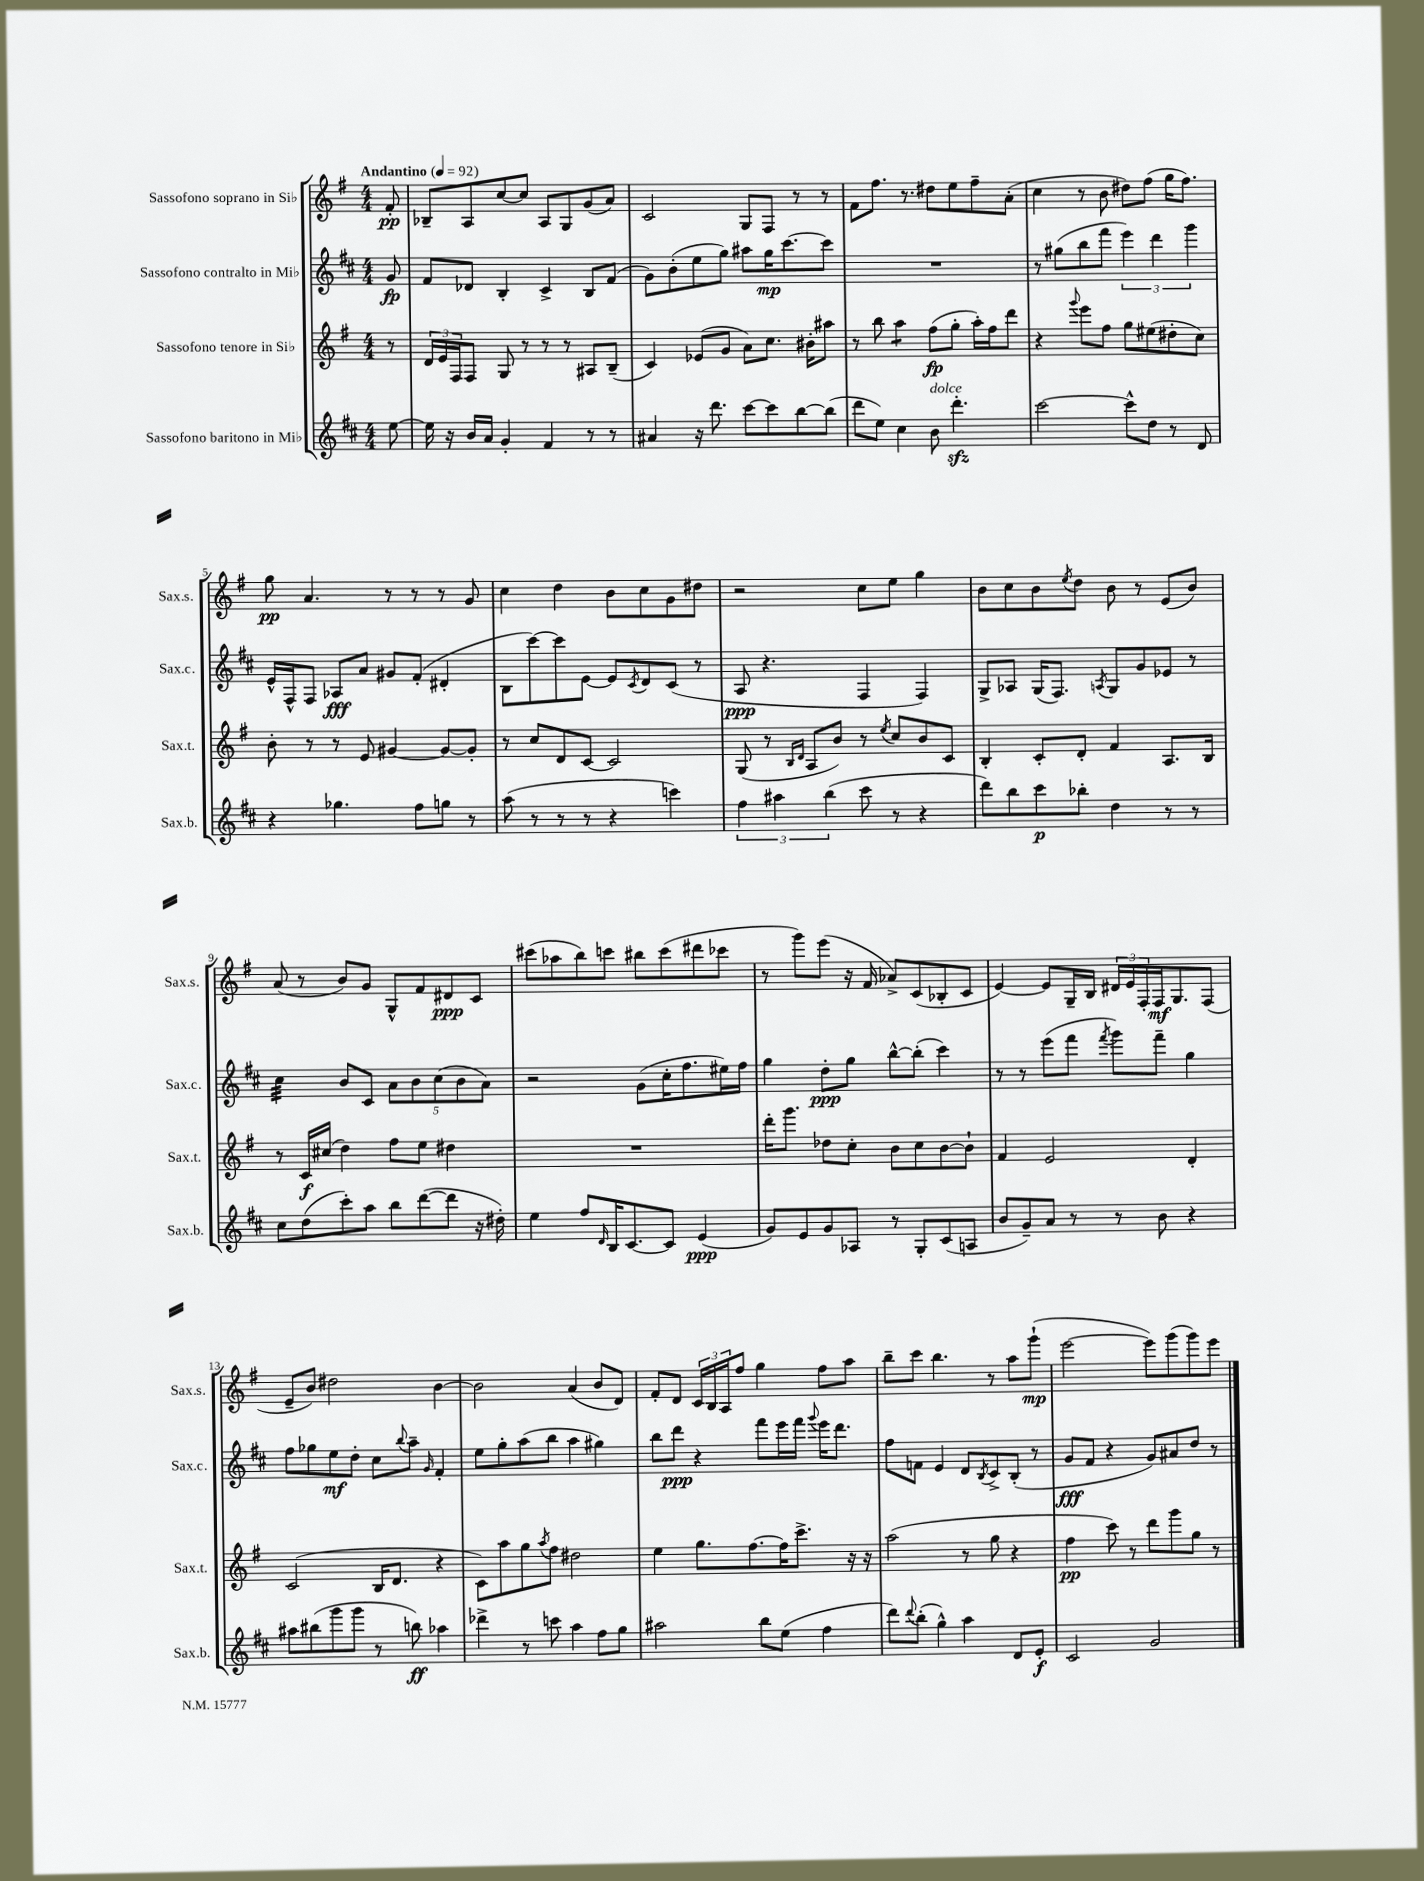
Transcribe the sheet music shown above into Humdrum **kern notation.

**kern	**kern	**kern	**kern
*staff4	*staff3	*staff2	*staff1
*clefG2	*clefG2	*clefG2	*clefG2
*k[f#c#]	*k[f#]	*k[f#c#]	*k[f#]
*M4/4	*M4/4	*M4/4	*M4/4
*MM92	*MM92	*MM92	*MM92
[8ee	8r	8g	8f#'
=	=	=	=
16ee]	24d	8f#	8B-~
.	24e	.	.
16r	.	.	.
.	24F#	.	.
16b	8F#	8d-	8A
16a	.	.	.
4g'	8G	4B'	[8cc
.	8r	.	8cc]
4f#	8r	4c#^	8A
.	8r	.	8G
8r	8A#	8B	(8g
8r	(8B~	(8f#	8a)
=	=	=	=
4a#	4c)	8g)	2c
.	.	(8b'	.
16r	(8e-	8ee	.
8.ddd	.	.	.
.	8g	8gg)	.
[8ccc#	8a)	8aa#	8G
8ccc#]	8.cc	16gg	8F#
.	.	[8.ccc#	.
[8bb	.	.	8r
.	16b#'	.	.
(8bb]	8aa#	8ccc#]	8r
=	=	=	=
8ddd	8r	1r	8f#
8ee)	8bb	.	8.ff#
4cc#	4aa	.	.
.	.	.	8.r
8b	(8ff#	.	8dd#
4.ddd'	8gg'	.	8ee
.	16aa')	.	8ff#~
.	16ff#	.	.
.	8ddd	.	(8a'
=	=	=	=
[2ccc#	4r	8r	4cc
.	.	(8gg#	.
.	8qqggg	.	.
.	8eee	8bb	8r
.	8ff#	8fff#	8b
8ccc#^^]	8gg	6eee)	8dd#)
8dd	(8ee#	.	(8ff#
.	.	6ddd	.
8r	8dd#'	.	16gg
.	.	.	8.ff#)
.	.	6ggg	.
8d	8cc)	.	.
=	=	=	=
4r	8b'	16e^^	8gg
.	.	16F#^^	.
.	8r	8F#	4.a
4.gg-	8r	8A-	.
.	8e	8a	.
.	[4g#	8g#	8r
8ff#	.	(8f#'	8r
8gg	8g#_	4d#'	8r
8r	8g#']	.	8g
=	=	=	=
(8aa	8r	8B	4cc
8r	8cc	[8ccc#)	.
8r	8d	8ccc#]	4dd
8r	[8c	[8e	.
4r	2c]	8e]	8b
.	.	8qc#	.
.	.	8d	8cc
4ccc)	.	(8c#	8g
.	.	8r	8dd#
=	=	=	=
6ff#	(8G	8A	2r
.	8r	4.r	.
6aa#	.	.	.
.	16qqB	.	.
.	16qqd	.	.
.	8A	.	.
(6bb	.	.	.
.	8b)	.	.
8ccc#	8r	4F#	8cc
.	8qee	.	.
8r	8cc	.	8ee
4r	8b	4F#)	4gg
.	8c	.	.
=	=	=	=
8ddd)	4B'	8G^	8b
8bb	.	8A-	8cc
8ccc#	8c'	(16G	8b
.	.	8.F#)	.
.	.	.	8qee
8bb-'	8d'	.	8dd
.	.	8qA	.
4dd	4f#	8G	8b
.	.	8g	8r
8r	8.A	8e-	(8e
8r	.	8r	8b)
.	16B	.	.
=	=	=	=
8cc#	8r	4cc#	(8a
(8dd	16c	.	8r
.	(16cc#	.	.
8ccc#')	4dd)	8b	8b)
8aa	.	8c#	8g
8bb	8ff#	10a	8G^^
.	.	10b	.
([8ddd	8ee	.	8f#
.	.	(10cc#	.
8ddd]	4dd#	.	8d#
.	.	10b	.
16r	.	.	8c
.	.	10a)	.
16dd#')	.	.	.
=	=	=	=
4ee	1r	2r	(8ccc#
.	.	.	8aa-
8ff#	.	.	8bb)
16qqd	.	.	.
16B	.	.	8ccc
[8.c#	.	.	.
.	.	(8g	8bb#
8c#]	.	16cc#'	(8ccc
.	.	8.ff#	.
(4e	.	.	8ddd#
.	.	16ee#)	8ccc-
.	.	16ff#	.
=	=	=	=
8g)	16ddd'	4gg	8r
.	8.ggg	.	.
8e	.	.	8ggg)
8g	8dd-	8dd'	(8eee
8A-	8cc'	8gg	16r
.	.	.	16f#
8r	8b	[8bb^^	8a-^)
8G'	8cc	(8bb']	(8c
(8c#	[8b	4ccc#)	8B-'
8A	8b`]	.	8c
=	=	=	=
8b	4f#	8r	[4e)
8g~)	.	8r	.
8a	2e	(8eee	8e]
8r	.	8fff#	16G~
.	.	.	16B
.	.	8qfff#	.
8r	.	8ggg)	24d#
.	.	.	24e
.	.	.	24F#'
8b	.	8fff#~	16F#
.	.	.	8.G
4r	4d'	4gg	.
.	.	.	(8F#
=	=	=	=
8aa#	(2c	8ff#	8e~
(8bb#	.	8gg-	8b)
8ggg	.	8ee	2dd#
8ggg	.	8dd'	.
8r	16B	8cc#	.
.	8.d	.	.
.	.	8qqbb	.
8bb)	.	8aa~	.
.	.	16qqg	.
4aa-	4r	4f#'	[4b
=	=	=	=
4ddd-^	8c)	8ee	2b]
.	8aa	8gg'	.
8r	8gg	(8aa	.
.	8qaa	.	.
8ccc	8ff#	8bb	.
4aa	2dd#	4aa	(4a
8ff#	.	4gg#)	8b
8gg	.	.	8d)
=	=	=	=
2aa#	4ee	8bb	8f#'
.	.	8ddd	8d
.	8.gg	4r	24c
.	.	.	24B
.	.	.	24A
.	.	.	8ff#
.	[8.ff#	.	.
8bb	.	8fff#	4gg
(8ee	16ff#]	16eee	.
.	8.ccc^	16fff#	.
.	.	8qqggg	.
4ff#	.	16eee	8ff#
.	.	8.ddd	.
.	16r	.	8aa
.	16r	.	.
=	=	=	=
8ddd)	(2aa	8ff#	8bb~
8qqddd	.	.	.
(8bb'	.	8f	8ccc
4gg^^)	.	4e	4.bb
4aa	8r	8d	.
.	.	8qB	.
.	8gg	8c#^	8r
8d	4r	(8B'	8aa
8e'	.	8r	(8ggg`
=	=	=	=
2c#	4ff#	8g	[2eee
.	.	8f#	.
.	8ccc)	4r	.
.	8r	.	.
2g	8ddd	8g)	8eee])
.	8ggg	8a#	(8ggg
.	8gg	8dd	8ggg)
.	8r	8r	8eee
==	==	==	==
*-	*-	*-	*-
